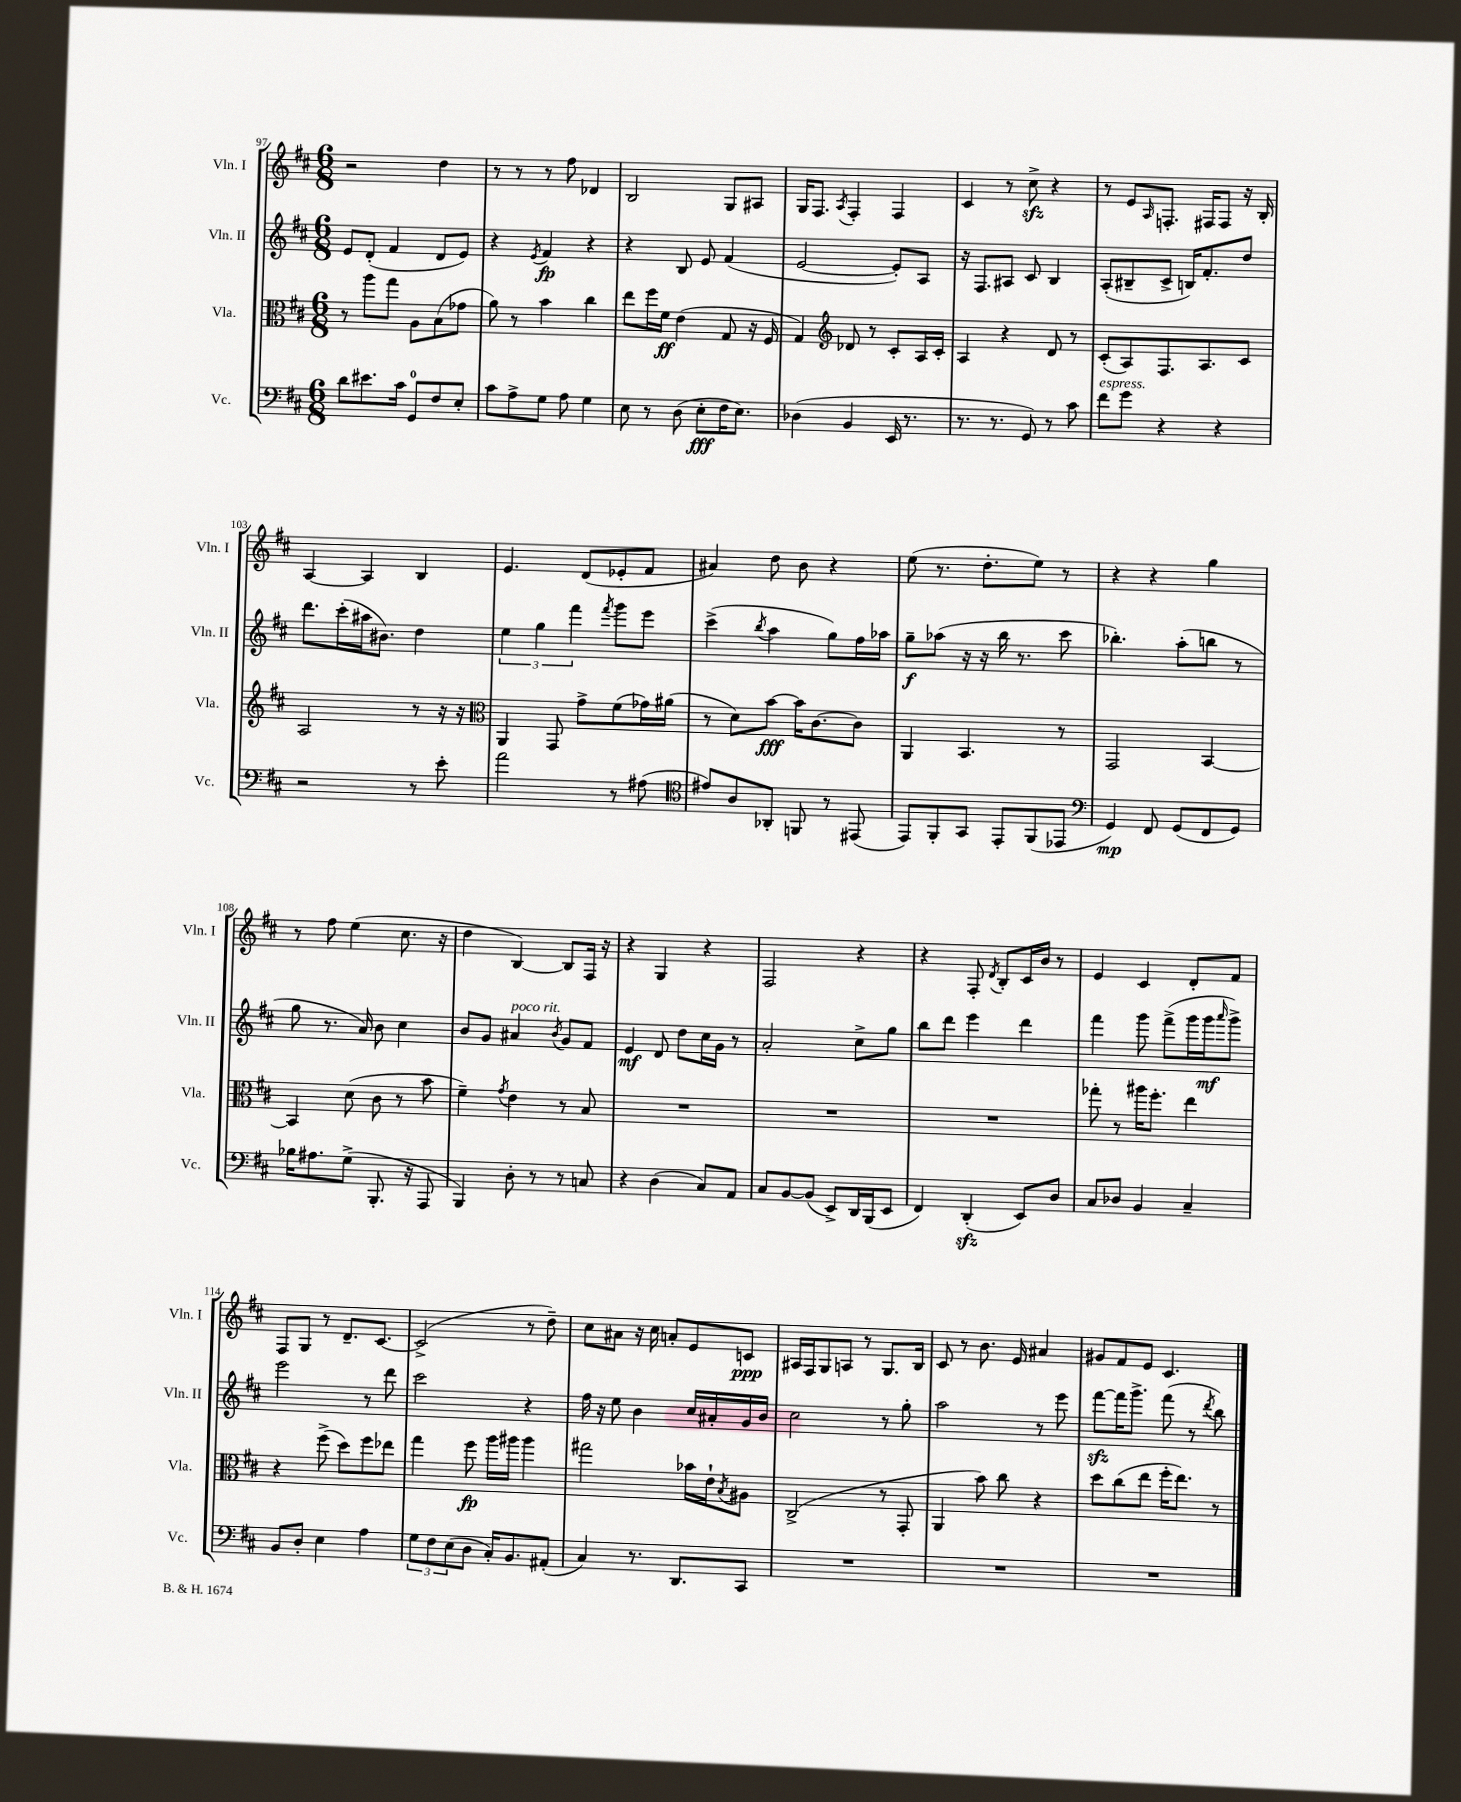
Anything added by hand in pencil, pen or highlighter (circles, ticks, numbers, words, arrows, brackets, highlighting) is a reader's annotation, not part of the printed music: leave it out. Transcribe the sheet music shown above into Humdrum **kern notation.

**kern	**kern	**kern	**kern
*staff4	*staff3	*staff2	*staff1
*clefF4	*clefC3	*clefG2	*clefG2
*k[f#c#]	*k[f#c#]	*k[f#c#]	*k[f#c#]
*M6/8	*M6/8	*M6/8	*M6/8
8d	8r	8e	2r
8.e#	8aa	(8d'	.
.	8gg	4f#	.
16c#	.	.	.
8GG	8A	.	.
8F#	(8B	8d	4dd
8E'	8g-	8e)	.
=	=	=	=
8c#	8a)	4r	8r
8A^	8r	.	8r
.	.	8qe	.
8G	4b	4f#	8r
8A	.	.	8ff#
4G	4cc#	4r	4d-
=	=	=	=
8E	8ee	4r	2B
8r	16ff#	.	.
.	16f#	.	.
(8D	(4e	8B	.
8E'	.	8e	.
16F#	8G	(4f#	8G
8.E)	.	.	.
.	16r	.	8A#
.	16F#	.	.
=	=	=	=
(4D-	4G)	[2e	16G
.	.	.	8.F#
*	*clefG2	*	*
.	.	.	8qA
4BB	8d-	.	4F#'
.	8r	.	.
16EE	8c#'	8e'])	4F#
8.r	.	.	.
.	16A	8A	.
.	16c#'	.	.
=	=	=	=
8.r	4A	16r	4c#
.	.	8.F#	.
8.r	.	.	.
.	4r	8A#	8r
8GG)	.	8c#	8cc#^
8r	8d	4B	4r
8c#	8r	.	.
=	=	=	=
8f#	(8c#'	(8A'	8r
8g	8A)	8B#~	8e
.	.	.	16qqA
4r	8.F#	8c#^	8.F'
.	.	16B)	.
.	8.A	8.f#'	16F#
4r	.	.	8F#
.	8c#	8dd	16r
.	.	.	16B'
=	=	=	=
2r	2A	8.ddd	[4A
.	.	(16ccc#'	.
.	.	16aa#	4A]
.	.	8.b#)	.
8r	8r	4dd	4B
8e'	16r	.	.
.	16r	.	.
=	=	=	=
*	*clefC3	*	*
2a	4AA	6ee	4.e
.	.	6gg	.
.	8GG	.	.
.	.	6fff#	.
.	8g^	.	(8d
.	.	8qfff#	.
8r	(8f#	8ggg	8e-'
(8A#	16g-)	8eee	8f#
.	(16a#	.	.
=	=	=	=
*clefC4	*	*	*
8e#)	8r	(4ccc#^	4a#)
8A	8d)	.	.
.	.	8qbb	.
8AA-'	[8b	4aa	8dd
8FF	16b]	.	8b
.	[8.c#	.	.
8r	.	8gg)	4r
(8EE#	8c#]	16ff#	.
.	.	16aa-	.
=	=	=	=
8EE)	4AA	8gg~	(8ee
8FF#'	.	(8aa-	8.r
8GG	4.BB	16r	.
.	.	16r	8.dd'
8EE'	.	16bb	.
.	.	8.r	.
(8FF#	.	.	8ee)
8EE-	8r	8ccc#	8r
=	=	=	=
*clefF4	*	*	*
4GG)	2GG	4.bb-')	4r
8FF#	.	.	4r
(8GG	.	(8aa'	.
8FF#	[4BB	8bb	4gg
8GG)	.	8r	.
=	=	=	=
16B-	4BB]	8gg	8r
8.A#	.	.	.
.	.	8.r	8ff#
(8G^	(8d	.	(4ee
.	.	16a)	.
8.BBB'	8c#	8b	.
.	8r	4cc#	8.cc#
16r	.	.	.
8AAA	8b	.	.
.	.	.	16r
=	=	=	=
4BBB)	4f#~)	8b	4dd
.	.	8g	.
.	8qg	.	.
8D'	4e	4a#	[4B)
8r	.	.	.
.	.	8qb	.
8r	8r	8g	8B]
8C	8B	8f#	16F#
.	.	.	16r
=	=	=	=
4r	2.r	4e	4r
(4D	.	8d	4G
.	.	8dd	.
8C#)	.	16cc#	4r
.	.	16g	.
8AA	.	8r	.
=	=	=	=
8C#	2.r	2a'	2F#
[8BB	.	.	.
(8BB]	.	.	.
8EE^)	.	.	.
16DD	.	8cc#^	4r
(16BBB	.	.	.
8EE	.	8gg	.
=	=	=	=
4FF#)	2.r	8bb	4r
.	.	8ddd	.
(4DD'	.	4eee	8F#'
.	.	.	8qd
.	.	.	8B'
8EE)	.	4ddd	16c#
.	.	.	16b
8D	.	.	8r
=	=	=	=
8C#	8gg-'	4fff#	4e
8D-	8r	.	.
4BB	16aa#	8ggg	4c#
.	8.ff#'	.	.
.	.	(8fff#^	.
4C#~	4ee	16ggg	8d'
.	.	16ggg	.
.	.	16qqaaa	.
.	.	8ggg^)	8f#
=	=	=	=
8BB	4r	2eee	8F#
8D'	.	.	8G
4E	(8ff#^	.	8r
.	8dd)	.	8.d~
4A	8ff#	8r	.
.	.	.	[8.c#
.	8ee-	8ddd	.
=	=	=	=
12G	4gg	2ccc#	(2c#^]
12F#	.	.	.
(12E	.	.	.
8D	8ff#	.	.
16C#')	16aa	.	.
8.BB	16aa#	.	.
.	4aa#	4r	8r
(8AA#'	.	.	8dd~)
=	=	=	=
4C#)	2gg#	16ff#	8cc#
.	.	16r	.
.	.	8ee	8a#
8.r	.	4b	16r
.	.	.	16cc#
.	.	.	8a'
8.DD	.	.	.
.	16b-	16cc#	8e
.	16e`	16a#'	.
.	8qB	.	.
8CC#	8A#	16g	8c
.	.	16b	.
=	=	=	=
2.r	(2C#^	2cc#	16A#
.	.	.	16F#
.	.	.	8G
.	.	.	8A
.	.	.	8r
.	8r	8r	8.G
.	8GG'	8gg'	.
.	.	.	16B
=	=	=	=
2.r	4AA	2aa	8c#
.	.	.	8r
.	8b)	.	8.b
.	8cc#	.	.
.	.	.	16e
.	4r	8r	4a#
.	.	8eee	.
=	=	=	=
2.r	8dd	[8fff#	8g#
.	(8cc#	16fff#]	8f#
.	.	8.ggg^	.
.	8ee	.	8e
.	16ff#'	(8fff#	4.c#
.	8.ee)	.	.
.	.	8r	.
.	.	8qddd	.
.	8r	8bb)	.
==	==	==	==
*-	*-	*-	*-
